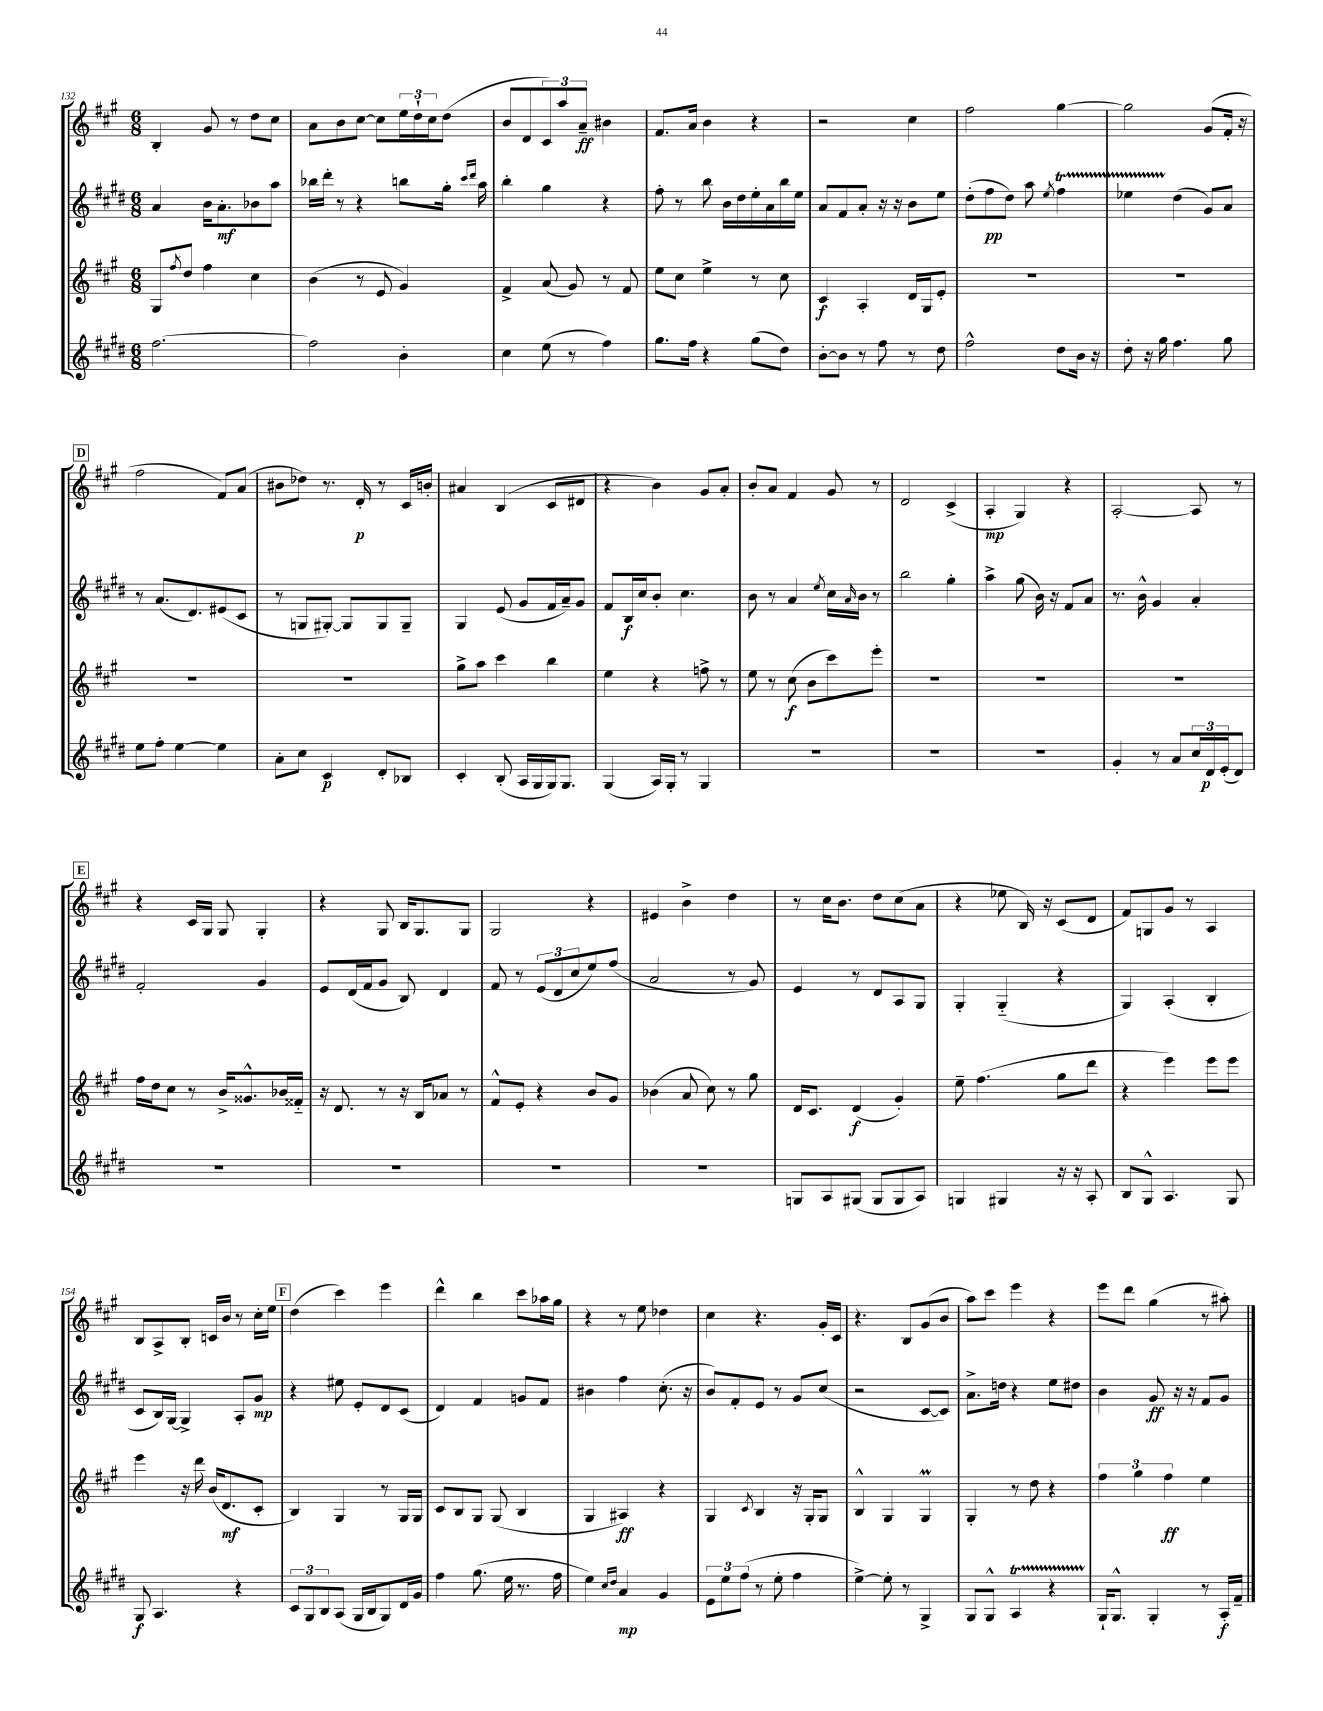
<<
\new StaffGroup <<
\new Staff = "s0" {
    \clef treble \key a \major \numericTimeSignature \time 6/8
    b4-. gis'8 r8 d''8 cis''8 |
    a'8 b'8 cis''8~ cis''8 \tuplet 3/2 { e''16 d''16-! cis''16 } d''8( |
    b'8 d'8 \tuplet 3/2 { cis'8) a''8 a'8--\ff } bis'4 |
    fis'8. a'16 b'4 r4 |
    r2 cis''4 |
    fis''2 gis''4~ |
    gis''2 gis'8( fis'16-. r16 |
    \mark \markup { \box "D" } fis''2 fis'8) a'8( |
    bis'8 des''8) r8. d'16-.\p r8 cis'16 b'16-. |
    ais'4 b4( cis'8 dis'8 |
    r4 b'4) gis'8 a'8-. |
    b'8-. a'8 fis'4 gis'8 r8 |
    d'2 cis'4->( |
    a4-.\mp gis4) r4 |
    a2~-. a8 r8 |
    \mark \markup { \box "E" } r4 cis'16 gis16 gis8 gis4-. |
    r4 gis8 b16 gis8. gis8 |
    gis2 r4 |
    eis'4 b'4-> d''4 |
    r8 cis''16 b'8. d''8 cis''8( a'8 |
    r4 ees''8 b16) r16 cis'8( d'8 |
    fis'8) g8 gis'8 r8 a4 |
    b8 a8-> b8-. c'16 b'16 r8 cis''16-. e''16 |
    \mark \markup { \box "F" } d''4( cis'''4) e'''4 |
    d'''4-^ b''4 cis'''8 aes''16 gis''16 |
    r4 r8 e''8 des''4 |
    cis''4 r4. gis'16-. cis'16 |
    r4. b8 gis'8( b'8 |
    a''8) cis'''8 e'''4 r4 |
    e'''8 d'''8 gis''4( r8 ais''8-.) \bar "|." |
}
\new Staff = "s1" {
    \clef treble \key e \major \numericTimeSignature \time 6/8
    a'4 b'16 a'8.-.\mf bes'8 a''8 |
    bes''16 dis'''16-. r8 r4 b''8 gis''16-. \grace { cis'''16 dis'''16 } a''16 |
    b''4-. gis''4 r4 |
    fis''8-. r8 b''8 b'16 dis''16 e''16-. a'16 b''16 e''16 |
    a'8 fis'8 a'8-. r16 r16 b'8 e''8 |
    dis''8-.( fis''8\pp dis''8) a''8 \acciaccatura { e''8 } fis''4\startTrillSpan |
    ees''4 dis''4\stopTrillSpan( gis'8) a'8 |
    \mark \markup { \box "D" } r8 a'8.( dis'8.) eis'8( cis'8 |
    r8 g8 gis8~-.) gis8 gis8 gis8-- |
    gis4 e'8( gis'8 fis'16 a'16--) gis'8 |
    fis'8 b16\f cis''16 b'8-. cis''4. |
    b'8 r8 a'4 \acciaccatura { e''8 } cis''16 \grace { a'16 } b'16 r8 |
    b''2 gis''4-. |
    a''4-> gis''8( b'16) r16 fis'8 a'8 |
    r8. b'16-^ gis'4 a'4-. |
    \mark \markup { \box "E" } fis'2-. gis'4 |
    e'8 dis'16( fis'16 gis'8 b8) dis'4 |
    fis'8 r8 \tuplet 3/2 { e'8( dis'8 cis''8 } e''8) fis''8( |
    a'2 r8 gis'8) |
    e'4 r8 dis'8 a8 gis8 |
    gis4-. gis4-_( r4 |
    gis4) a4-.( b4-. |
    cis'8 b16) gis16~ gis4-> a8-. gis'8\mp |
    \mark \markup { \box "F" } r4 eis''8 e'8-. dis'8 cis'8( |
    dis'4) fis'4 g'8 fis'8 |
    bis'4 fis''4 cis''8.-.( r16 |
    b'8) fis'8-. e'8 r8 gis'8 cis''8( |
    r2 cis'8~ cis'8) |
    a'8.-> d''16 r4 e''8 dis''8 |
    b'4 gis'8\ff r16 r16 fis'8 gis'8 \bar "|." |
}
\new Staff = "s2" {
    \clef treble \key a \major \numericTimeSignature \time 6/8
    gis8 \acciaccatura { fis''8 } d''8 fis''4 cis''4 |
    b'4( r8 e'8 gis'4) |
    fis'4-> a'8( gis'8) r8 fis'8 |
    e''8 cis''8 e''4-> r8 cis''8 |
    cis'4\f a4-. d'16 gis16 e'8-. |
    R2. |
    R2. |
    \mark \markup { \box "D" } R2. |
    R2. |
    gis''8-> a''8 cis'''4 b''4 |
    e''4 r4 f''8-> r8 |
    e''8 r8 cis''8\f( b'8 cis'''8) e'''8-. |
    R2. |
    R2. |
    R2. |
    \mark \markup { \box "E" } fis''16 d''16 cis''8 r8 b'16-> gisis'8.-^ bes'16 fisis'16-_ |
    r16 d'8. r8 r16 b16 aes'8 r8 |
    fis'8-^ e'8-. r4 b'8 gis'8 |
    bes'4( a'8 cis''8) r8 gis''8 |
    d'16 cis'8. d'4\f( gis'4-.) |
    e''8-- fis''4.( gis''8 d'''8 |
    r4 e'''4) e'''8 e'''8 |
    e'''4 r16 d'''16 b'16( d'8.\mf cis'8-. |
    \mark \markup { \box "F" } b4) gis4 r8 gis16 gis16 |
    cis'8 b8 gis8 gis8( b4 |
    gis4 ais4\ff) r4 |
    gis4 \acciaccatura { cis'8 } b4 r16 gis16-. gis8 |
    b4-^ gis4 gis4\prall |
    gis4-. r8 d''8 r4 |
    \tuplet 3/2 { fis''4 gis''4 fis''4\ff } e''4 \bar "|." |
}
\new Staff = "s3" {
    \clef treble \key e \major \numericTimeSignature \time 6/8
    fis''2.~ |
    fis''2 b'4-. |
    cis''4 e''8( r8 fis''4) |
    gis''8. fis''16 r4 gis''8( dis''8) |
    b'8~-. b'8 r8 fis''8 r8 dis''8 |
    fis''2-^ dis''8 b'16 r16 |
    dis''8-. r16 gis''16 fis''4. gis''8 |
    \mark \markup { \box "D" } e''8 fis''8-. e''4~ e''4 |
    a'8-. cis''8 cis'4\p dis'8-. bes8 |
    cis'4-. b8-.( a16 gis16 gis16) gis8. |
    gis4( a16) gis16-. r8 gis4 |
    R2. |
    R2. |
    R2. |
    gis'4-. r8 a'8 \tuplet 3/2 { cis''16 dis'16\p e'16-.( } dis'8) |
    \mark \markup { \box "E" } R2. |
    R2. |
    R2. |
    R2. |
    g8 a8 gis8( gis8 gis8 a8) |
    g4 gis4 r16 r16 a8-. |
    b8 gis8-^ a4. gis8 |
    gis8\f a4. r4 |
    \mark \markup { \box "F" } \tuplet 3/2 { cis'8 gis8 b8 } a8( gis16 b16 gis8) dis'16 gis'16 |
    fis''4 gis''8.( e''16 r8. fis''16 |
    e''4) \grace { cis''16 dis''16 } a'4\mp gis'4 |
    \tuplet 3/2 { e'8 e''8 fis''8( } r8 e''8-. fis''4 |
    e''4~->) e''8-. r8 gis4-> |
    gis8 gis8-^ a4\startTrillSpan r4 |
    gis16-!\stopTrillSpan gis8.-^ gis4-. r8 a16-.\f fis'16-- \bar "|." |
}
>>
>>
\layout { \context { \Score currentBarNumber = #132 } }
